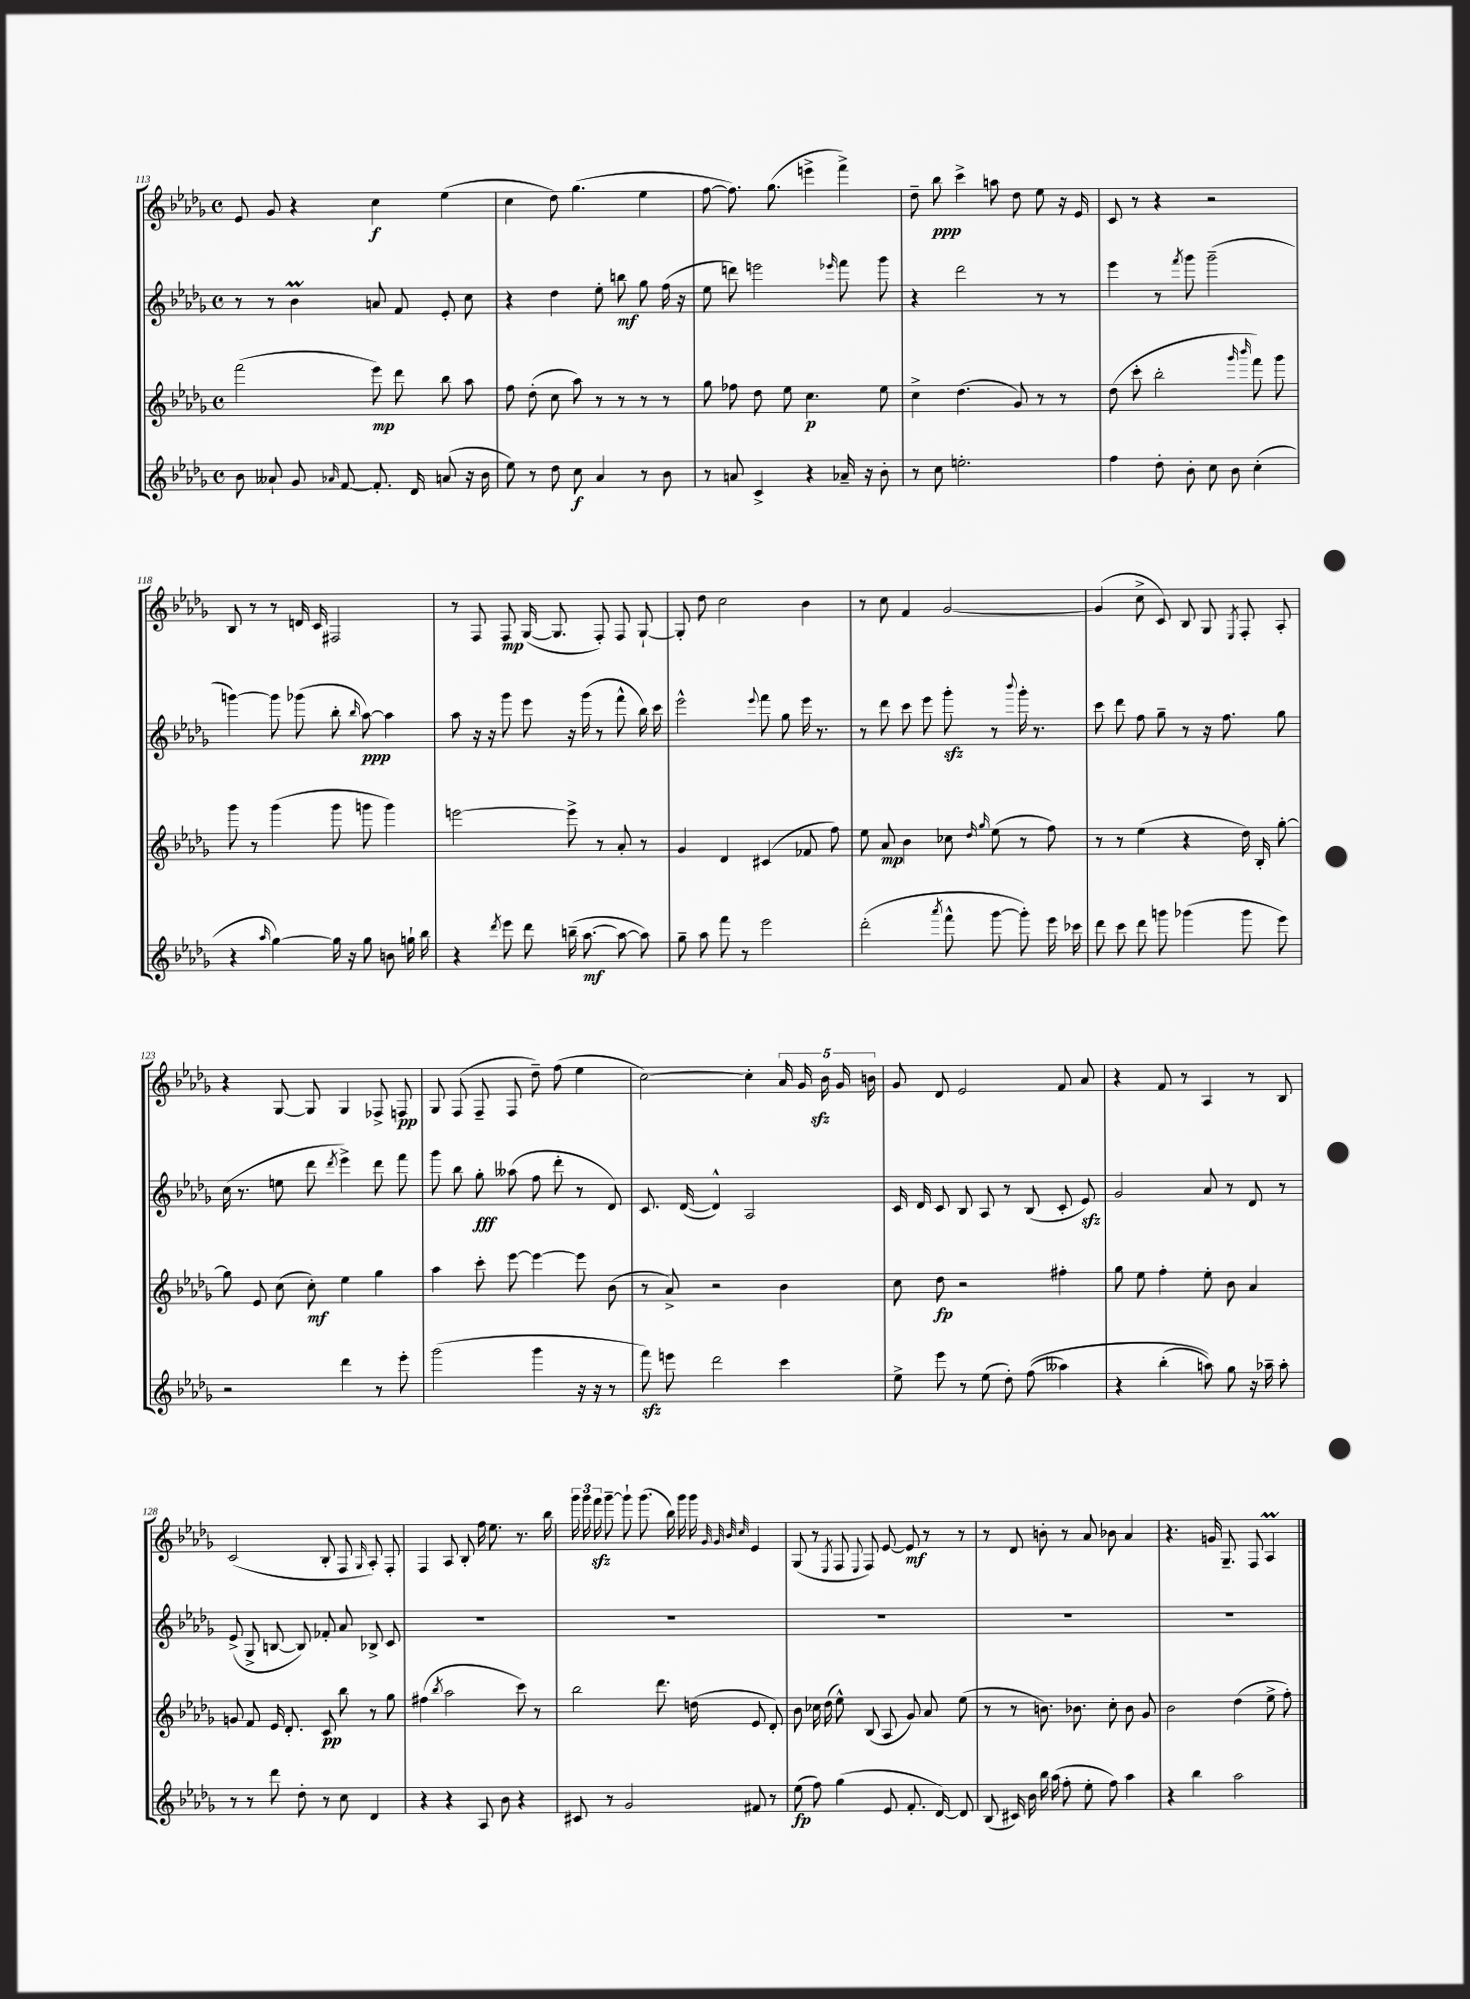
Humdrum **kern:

**kern	**kern	**kern	**kern
*staff4	*staff3	*staff2	*staff1
*clefG2	*clefG2	*clefG2	*clefG2
*k[b-e-a-d-g-]	*k[b-e-a-d-g-]	*k[b-e-a-d-g-]	*k[b-e-a-d-g-]
*M4/4	*M4/4	*M4/4	*M4/4
*met(c)	*met(c)	*met(c)	*met(c)
8b-\	(2fff\	8r	8e-/
8a--`/	.	8r	8g-/
8g-/	.	4b-\	4r
16qqa-/	.	.	.
[8f/	.	.	.
8.f'/]	8eee-\)	8a/	4cc\
.	8ddd-\	8f/	.
16d-/	.	.	.
(8a/	8bb-\	8e-'/	(4ee-\
16r	8aa-\	8cc\	.
16b-\	.	.	.
=	=	=	=
8ee-\)	8ff\	4r	4cc\
8r	(8dd-'\	.	.
8dd-\	8cc\	4dd-\	8dd-\)
8cc\	8aa-\)	.	(4.gg-\
4a-/	8r	8ee-'\	.
.	8r	8bb\	.
8r	8r	8gg-\	4ee-\
8b-\	8r	(16ff\	.
.	.	16r	.
=	=	=	=
8r	8gg-\	8ee-\	[8ff\
8a/	8ff-\	8ddd\)	8.ff\])
4c^/	8dd-\	2eee\	.
.	.	.	(8.gg-\
.	8ee-\	.	.
4r	4.cc\	.	4eee^\
.	.	16qqeee-/	.
16a-~/	.	8fff\	4fff^\)
16r	.	.	.
8b-'\	8ee-\	8ggg-\	.
=	=	=	=
8r	4cc^\	4r	8dd-~\
8cc\	.	.	8bb-\
2.ee'\	(4.dd-\	2ddd-\	4ccc^\
.	.	.	8aa\
.	8g-/)	.	8dd-\
.	8r	8r	8ee-\
.	8r	8r	16r
.	.	.	16e-/
=	=	=	=
4ff\	(8dd-\	4eee-\	8c/
.	8ccc'\	.	8r
8dd-'\	2bb-'\	8r	4r
.	.	8qfff/	.
8b-'\	.	8ggg-\	.
8cc\	.	(2ggg-~\	2r
8b-\	.	.	.
.	16qqggg-/	.	.
.	16qqbbb-/	.	.
(4cc'\	8fff\)	.	.
.	8ggg-\	.	.
=	=	=	=
4r	8ggg-\	[4ggg\)	8B-/
.	8r	.	8r
16qqaa-/	.	.	.
[4gg-\)	(4ggg-\	8ggg\]	8r
.	.	(8ggg-\	16d/
.	.	.	16c/
16gg-\]	8ggg-\	8bb-'\	2F#/
16r	.	.	.
.	.	16qqbb-/	.
8gg-\	8ggg\	[8aa-\)	.
8b\	4ggg\)	4aa-\]	.
16gg`\	.	.	.
16bb-\	.	.	.
=	=	=	=
4r	[2eee\	8aa-\	8r
.	.	16r	8F/
.	.	16r	.
8qddd-/	.	.	.
8eee-\	.	8ggg-\	8F/
8ddd-\	.	8eee-\	([16G-/
.	.	.	8.G-/]
(16bb~\	8eee^\]	16r	.
[8.aa-\	.	(16ggg-\	.
.	8r	8r	8F'/)
8aa-\_	8a-'/	8fff^^\	8F/
8aa-\])	8r	16bb-\)	[8G-`/
.	.	16ccc\	.
=	=	=	=
8gg-~\	4g-/	2eee-^^\	8G-'/]
8aa-\	.	.	8dd-\
8fff\	4d-/	.	2cc\
8r	.	.	.
.	.	8qqeee-/	.
2eee-\	(4c#/	8fff\	.
.	.	8gg-\	.
.	8f-/	16eee-\	4b-\
.	.	8.r	.
.	8ff\)	.	.
=	=	=	=
(2ddd-'\	8ee-\	8r	8r
.	8a-/	8ddd-\	8cc\
.	4b-\	8ccc\	4f/
.	.	8eee-\	.
8qaaa-/	.	.	.
8fff^^\	8cc-\	8ggg-'\	[2g-/
.	16qqdd-/	.	.
.	16qqgg-/	.	.
[8ggg-\	(8ee-\	8r	.
.	.	8qqbbb-/	.
8ggg-'\])	8r	16ggg-'\	.
.	.	8.r	.
16eee-\	8ff\)	.	.
16ccc-\	.	.	.
=	=	=	=
8ddd-\	8r	8ccc\	(4g-/]
8ccc\	8r	8ddd-\	.
8ddd-\	(4ee-\	8ff\	8cc^\
8ggg\	.	8gg-~\	8c/)
(4ggg-\	4r	8r	8B-/
.	.	16r	8G-/
.	.	8.ff\	.
.	.	.	8qE-/
8ggg-\	16dd-\)	.	8F'/
.	16B-'/	.	.
8eee-\)	[8gg-'\	8gg-\	8A-'/
=	=	=	=
2r	8gg-\]	(16cc\	4r
.	.	8.r	.
.	8e-/	.	.
.	(8cc\	8ee\	[8G-/
.	8cc'\)	8ddd-\	8G-/]
.	.	8qddd-/	.
4ddd-\	4ee-\	4eee-^\)	4G-/
8r	4gg-\	8ddd-\	8F-^/
8eee-'\	.	8fff\	8F/
=	=	=	=
(2ggg-\	4aa-\	8ggg-\	8G-/
.	.	8bb-\	(8F/
.	8ccc'\	8gg-'\	8F~/
.	[8eee-\	(8aa--\	8F/
4ggg-\	4eee-\_	8ff\	8dd-~\)
.	.	8ddd-'\	(8ff\
16r	8eee-\]	8r	4ee-\
16r	.	.	.
8r	(8b-\	8d-/)	.
=	=	=	=
8fff\)	8r	8.c/	[2cc\)
8eee\	8a-^/)	.	.
.	.	([16d-/	.
2ddd-\	2r	4d-^^/])	.
.	.	2A-/	4cc'\]
4ccc\	4b-\	.	20a-/
.	.	.	20g-/
.	.	.	20b-\
.	.	.	20g-/
.	.	.	20b\
=	=	=	=
8ee-^\	8cc\	16c/	8g-/
.	.	16d-/	.
8eee-\	8dd-\	8c/	8d-/
8r	2r	8B-/	2e-/
(8ee-\	.	8A-/	.
8dd-'\)	.	8r	.
&((8ff\	.	(8B-/	.
4aa--\)	4ff#'\	8c'/	8f/
.	.	8e-/)	8a-/
=	=	=	=
4r	8gg-\	2g-/	4r
.	8ee-\	.	.
(4bb-'\	4ff'\	.	8f/
.	.	.	8r
8aa\)&)	8ee-'\	8a-/	4A-/
8gg-\	8b-\	8r	.
16r	4a-/	8d-/	8r
16aa-~\	.	.	.
8aa-'\	.	8r	8B-/
=	=	=	=
8r	8g/	(8e-^/	(2c/
8r	8f/	8G-^/	.
8ddd-\	16e-/	[8B/	.
.	8.d-'/	.	.
8dd-'\	.	8B/])	.
8r	8c/	8f-'/	8B-'/
8cc\	8bb-\	8a-/	8F/
.	.	.	16qqG-/
4d-/	8r	8B-^/	8A-'/)
.	8gg-\	8c/	8F'/
=	=	=	=
4r	(4ff#\	1r	4F/
.	8qbb-/	.	.
4r	2aa-\	.	8A-/
.	.	.	8B-'/
8A-/	.	.	16ff\
.	.	.	8.ee-\
8b-\	.	.	.
4r	8ccc\)	.	8.r
.	8r	.	.
.	.	.	16bb-\
=	=	=	=
8c#/	2bb-\	1r	24ggg-\
.	.	.	24ggg-\
.	.	.	24fff\
8r	.	.	[8ggg-~\
2g-/	.	.	8ggg-`\]
.	.	.	(8.ggg-\
.	8.ddd-\	.	.
.	.	.	16bb-\)
.	.	.	16ggg-\
.	(16dd\	.	16ggg-\
.	.	.	32qqg-/
.	.	.	32qqg-/
.	.	.	32qqb-/
.	.	.	32qqcc/
8f#/	8e-/	.	4e-/
8r	8d-'/)	.	.
=	=	=	=
(8ee-\	8b-\	1r	(8G-/
8ff\)	16cc-\	.	8r
.	(16dd-\	.	.
.	.	.	8qE-/
(4gg-\	8ee-^^\)	.	8F/
.	.	.	8qqE-/
.	(8B-/	.	8F/)
8e-/	8A-/	.	[8e-/
8.f'/	8g-/)	.	8e-/]
.	8a-/	.	8r
[16d-/)	.	.	.
8d-/]	(8ee-\	.	8r
=	=	=	=
(8B-/	8r	1r	8r
16c#/)	8r	.	8d-/
16b-\	.	.	.
16bb-\	8.b\)	.	8b'\
(16aa-\	.	.	.
8ff'\	.	.	8r
.	8.b-\	.	.
8ee-'\	.	.	8a-/
8ff\)	8cc'\	.	8b-\
4aa-\	8b-\	.	4a-/
.	8g-/	.	.
=	=	=	=
4r	2b-\	1r	4.r
4bb-\	.	.	.
.	.	.	16g/
.	.	.	8.G-~/
2aa-\	(4dd-\	.	.
.	.	.	8F/
.	8ee-^\	.	4A-/
.	8ff'\)	.	.
==	==	==	==
*-	*-	*-	*-
